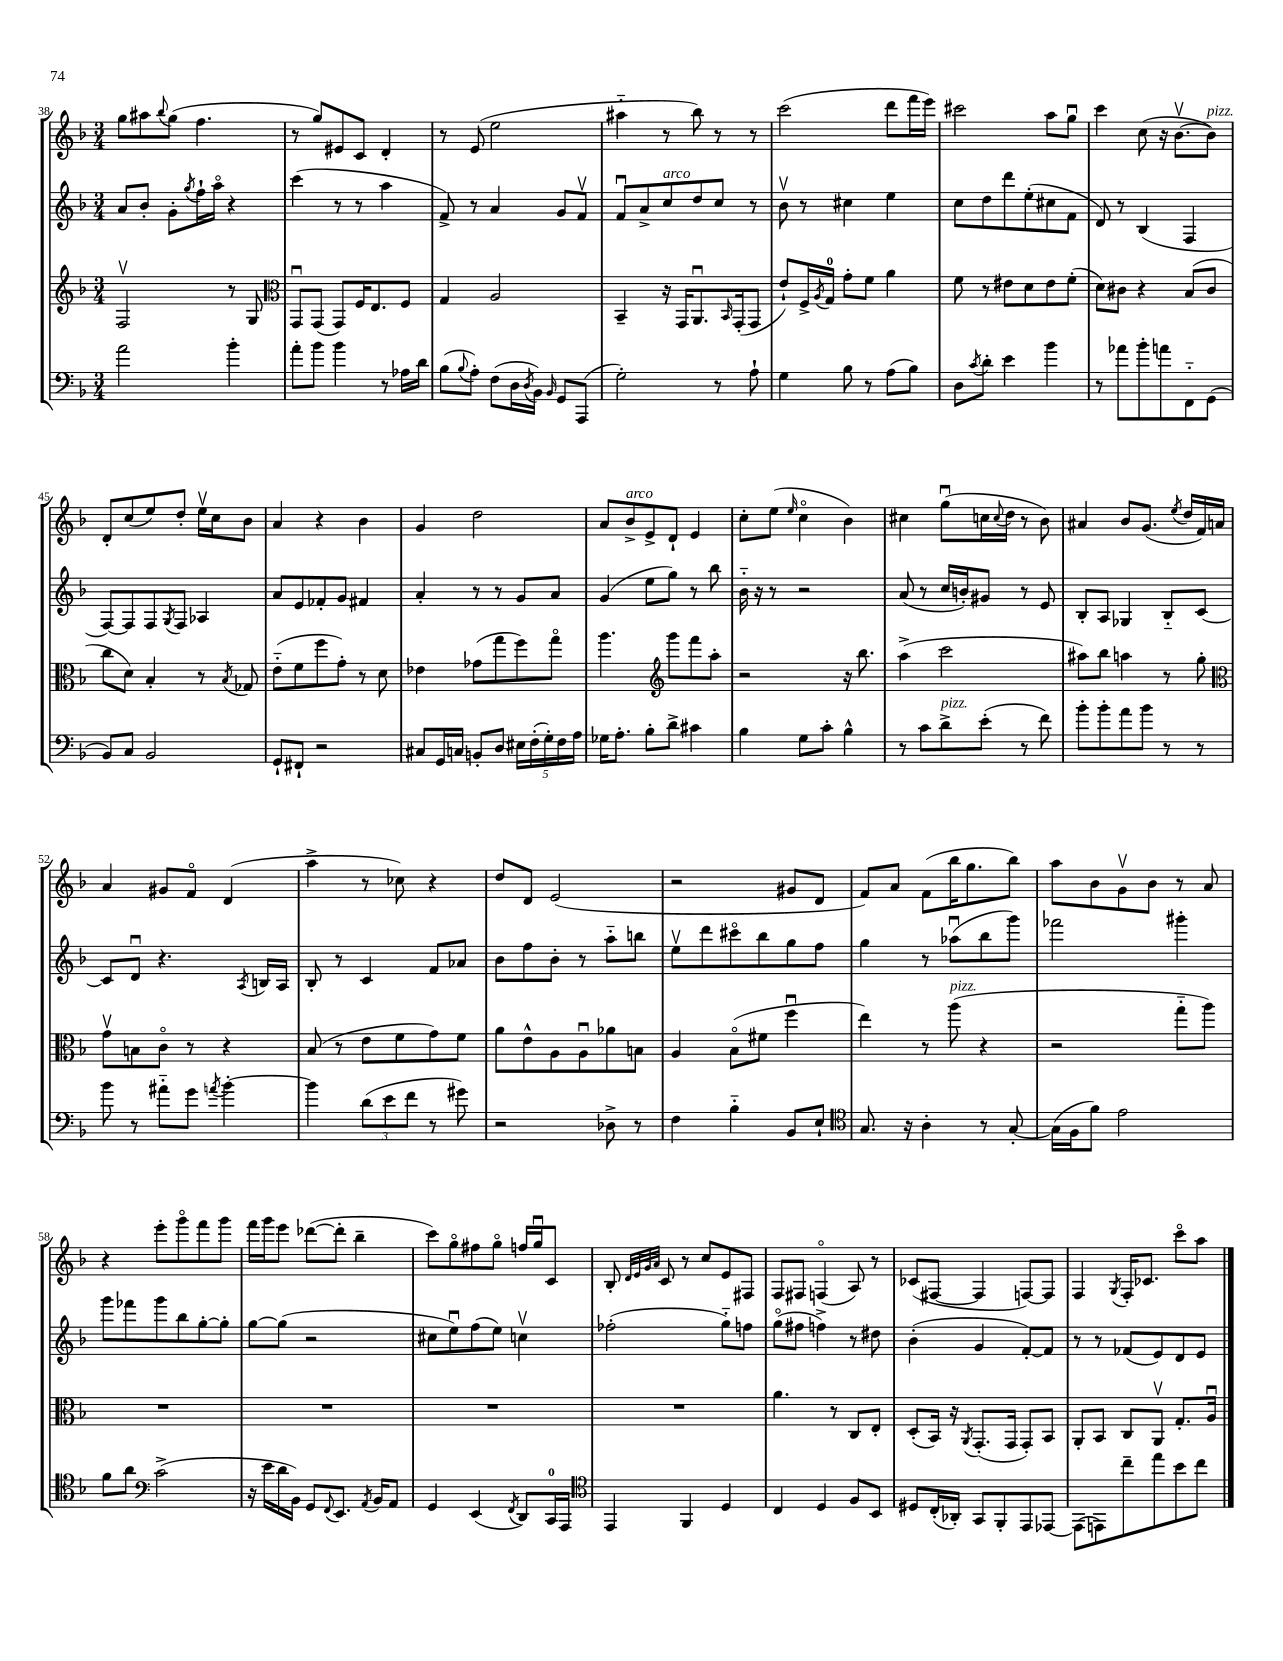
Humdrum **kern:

**kern	**kern	**kern	**kern
*staff4	*staff3	*staff2	*staff1
*clefF4	*clefG2	*clefG2	*clefG2
*k[b-]	*k[b-]	*k[b-]	*k[b-]
*M3/4	*M3/4	*M3/4	*M3/4
2a	2Fv	8a	8gg
.	.	8b-'	8aa#
.	.	.	8qqbb-
.	.	8g'	(8gg
.	.	8qgg	.
.	.	16ff`	4.ff
.	.	16aao	.
4b-'	8r	4r	.
.	8G	.	.
=	=	=	=
*	*clefC3	*	*
8a'	8GGu	(4ccc	8r
8b-	(8GG	.	8gg)
4b-	8GG)	8r	8e#
.	16F	8r	8c
.	8.E	.	.
8r	.	4aa	4d'
16A-	8F	.	.
16d	.	.	.
=	=	=	=
(8B-	4G	8f^)	8r
8qqB-	.	.	.
8A')	.	8r	(8e
(8F	2A	4a	2ee
16D	.	.	.
8qD	.	.	.
16BB-)	.	.	.
16qqBB-	.	.	.
8GG	.	8g	.
(8AAA	.	8fv	.
=	=	=	=
2G')	4BB-~	8fu	4aa#'~
.	.	8a^	.
.	16r	8cc	8r
.	16GG	.	.
.	8.AAu	8dd	8bb-)
8r	.	8cc	8r
.	16qqBB-	.	.
.	(16GG'	.	.
8A`	8GG	8r	8r
=	=	=	=
4G	8e`)	8b-v	(2ccc
.	16F^	8r	.
.	8qA	.	.
.	16G	.	.
8B-	8g'	4cc#	.
8r	8f	.	.
(8A	4a	4ee	8ddd
8B-)	.	.	16fff
.	.	.	16eee)
=	=	=	=
8D	8f	8cc	2ccc#
8qc	.	.	.
8d'	8r	8dd	.
4e	8e#	8ddd	.
.	8d	(8ee'	.
4b-	8e#	8cc#	8aa
.	(8f'	8f	8ggu
=	=	=	=
8r	8d)	8d)	4ccc
8a-	8c#	8r	.
8b-'	4r	(4B-	(8cc
8a	.	.	16r
.	.	.	[8.b-v
8FF'~	(8B-	4F	.
(8GG	8c#	.	8b-])
=	=	=	=
8BB-)	8cc	[8F)	8d'
8C	8d)	8F]	(8cc
2BB-	4B-'	8F	8ee)
.	.	8qG	.
.	.	8F	8dd'
.	8r	4A-	16eev
.	.	.	16cc
.	8qB-	.	.
.	8G-	.	8b-
=	=	=	=
8GG`	(8e'~	8a	4a
8FF#`	8f	8e	.
2r	8ff	8f-'	4r
.	8g')	8g	.
.	8r	4f#	4b-
.	8d	.	.
=	=	=	=
8C#	4e-	4a'	4g
16GG	.	.	.
16C	.	.	.
8BB'	(8g-	8r	2dd
8D	8gg	8r	.
20E#	8ff)	8g	.
(20F'	.	.	.
20G')	.	.	.
.	8ggo	8a	.
20F	.	.	.
20A	.	.	.
=	=	=	=
16G-	4.aa	(4g	8a
8.A'	.	.	.
.	.	.	8b-^
8B-'	.	8ee	8e^
*	*clefG2	*	*
8d^	8ggg	8gg)	8d`
4c#	8fff	8r	4e
.	8aa'	8bb-	.
=	=	=	=
4B-	2r	16b-'~	8cc'
.	.	16r	.
.	.	8r	(8ee
.	.	.	16qqee
8G	.	2r	4cco
8c'	.	.	.
4B-^^	16r	.	4b-)
.	8.bb-	.	.
=	=	=	=
8r	(4aa^	(8a	4cc#
8c	.	8r	.
8d^	2ccc	16cc	(8ggu
.	.	16b')	.
(8e'	.	8g#	16cc
.	.	.	8qqcc
.	.	.	16dd
8r	.	8r	8r
8f)	.	8e	8b-)
=	=	=	=
8b-'	8aa#)	8B-'	4a#
8b-'	8bb-	8A	.
8a	4aa	4G-	8b-
8b-	.	.	(8.g
8r	8r	8B-'~	.
.	.	.	8qee
.	.	.	16dd
8r	8gg'	[8c	16f)
.	.	.	16a
=	=	=	=
*	*clefC3	*	*
8b-	8gv	8c]	4a
8r	8B	8du	.
8a#'~	8co	4.r	8g#
8g	8r	.	8fo
8qa	.	.	.
[4b-'	4r	.	(4d
.	.	8qA	.
.	.	16B	.
.	.	16A	.
=	=	=	=
4b-]	(8B-	8B-'	4aa^
.	8r	8r	.
(12d	8e	4c	8r
12e	.	.	.
.	8f	.	8cc-)
12f	.	.	.
8r	8g)	8f	4r
8g#)	8f	8a-	.
=	=	=	=
2r	8a	8b-	8dd
.	8e^^	8ff	8d
.	8A	8b-'	(2e
.	8Au	8r	.
8D-^	8a-	8aa'~	.
8r	8B	8bb	.
=	=	=	=
4F	4A	8eev	2r
.	.	8ddd	.
4B-'~	(8B-o	8ccc#o	.
.	8f#	8bb-	.
8BB-	4ffu	8gg	8g#
8E`	.	8ff	8d
=	=	=	=
*clefC4	*	*	*
8.G	4ee)	4gg	8f)
.	.	.	8a
16r	.	.	.
4A'	8r	8r	(8f
.	(8aa	(8aa-u	16bb-
.	.	.	8.gg
8r	4r	8bb-	.
[8G'	.	8ggg)	8bb-)
=	=	=	=
(16G]	2r	2fff-	8aa
16F	.	.	.
8f)	.	.	8b-
2e	.	.	8gv
.	.	.	8b-
.	8gg'~	4ggg#'	8r
.	8aa)	.	8a
=	=	=	=
8f	2.r	8ggg	4r
8a	.	8fff-	.
*clefF4	*	*	*
(2c^	.	8ggg	8eee'
.	.	8bb-	8gggo
.	.	[8gg'	8fff
.	.	8gg']	8ggg
=	=	=	=
16r	2.r	[8gg	16fff
16e	.	.	16ggg
16d	.	(8gg]	8eee
16BB-)	.	.	.
8GG	.	2r	([8ddd-
8qqFF	.	.	.
8.EE	.	.	8ddd-']
.	.	.	4bb-~
8qAA	.	.	.
16BB-	.	.	.
8AA	.	.	.
=	=	=	=
4GG	2.r	8cc#	8ccc)
.	.	8eeu)	8ggo
(4EE	.	(8ff	8ff#
.	.	8ee)	8ggo
8qFF	.	.	.
8DD)	.	4ccv	16ff
.	.	.	16ggu
16CC	.	.	8c
16AAA	.	.	.
=	=	=	=
*clefC4	*	*	*
4EE	2.r	(2ff-'	8B-'
.	.	.	32qqd
.	.	.	32qqe
.	.	.	32qqg
.	.	.	32qqa
.	.	.	8c
4FF	.	.	8r
.	.	.	8cc
4D	.	8gg'~)	8e
.	.	8ff	8F#
=	=	=	=
4C	4.a	(8ggo	8F
.	.	8ff#	8F#
4D	.	4ff^)	(4Fo
.	8r	.	.
8F	8C	8r	8A)
8BB-	8E'	8dd#	8r
=	=	=	=
8D#	(8D'	(4b-'	(8c-
(16C'	16BB-)	.	[8F#
16AA-')	16r	.	.
.	8qAA	.	.
8GG	(8.GG'	4g	4F#]
8FF'	.	.	.
.	16GG	.	.
8EE	8GG')	[8f')	[8F)
[8EE-	8BB-	8f]	8F]
=	=	=	=
(8EE-]	8AA'	8r	4F
8EE)	8BB-	8r	.
.	.	.	8qG
8cc~	8C	(8f-	16F'
.	.	.	8.c-
8ee	8AAv	8e)	.
8b-	8.G'	8d	8ccco
8cc	.	8e	8aa
.	16Au	.	.
==	==	==	==
*-	*-	*-	*-
